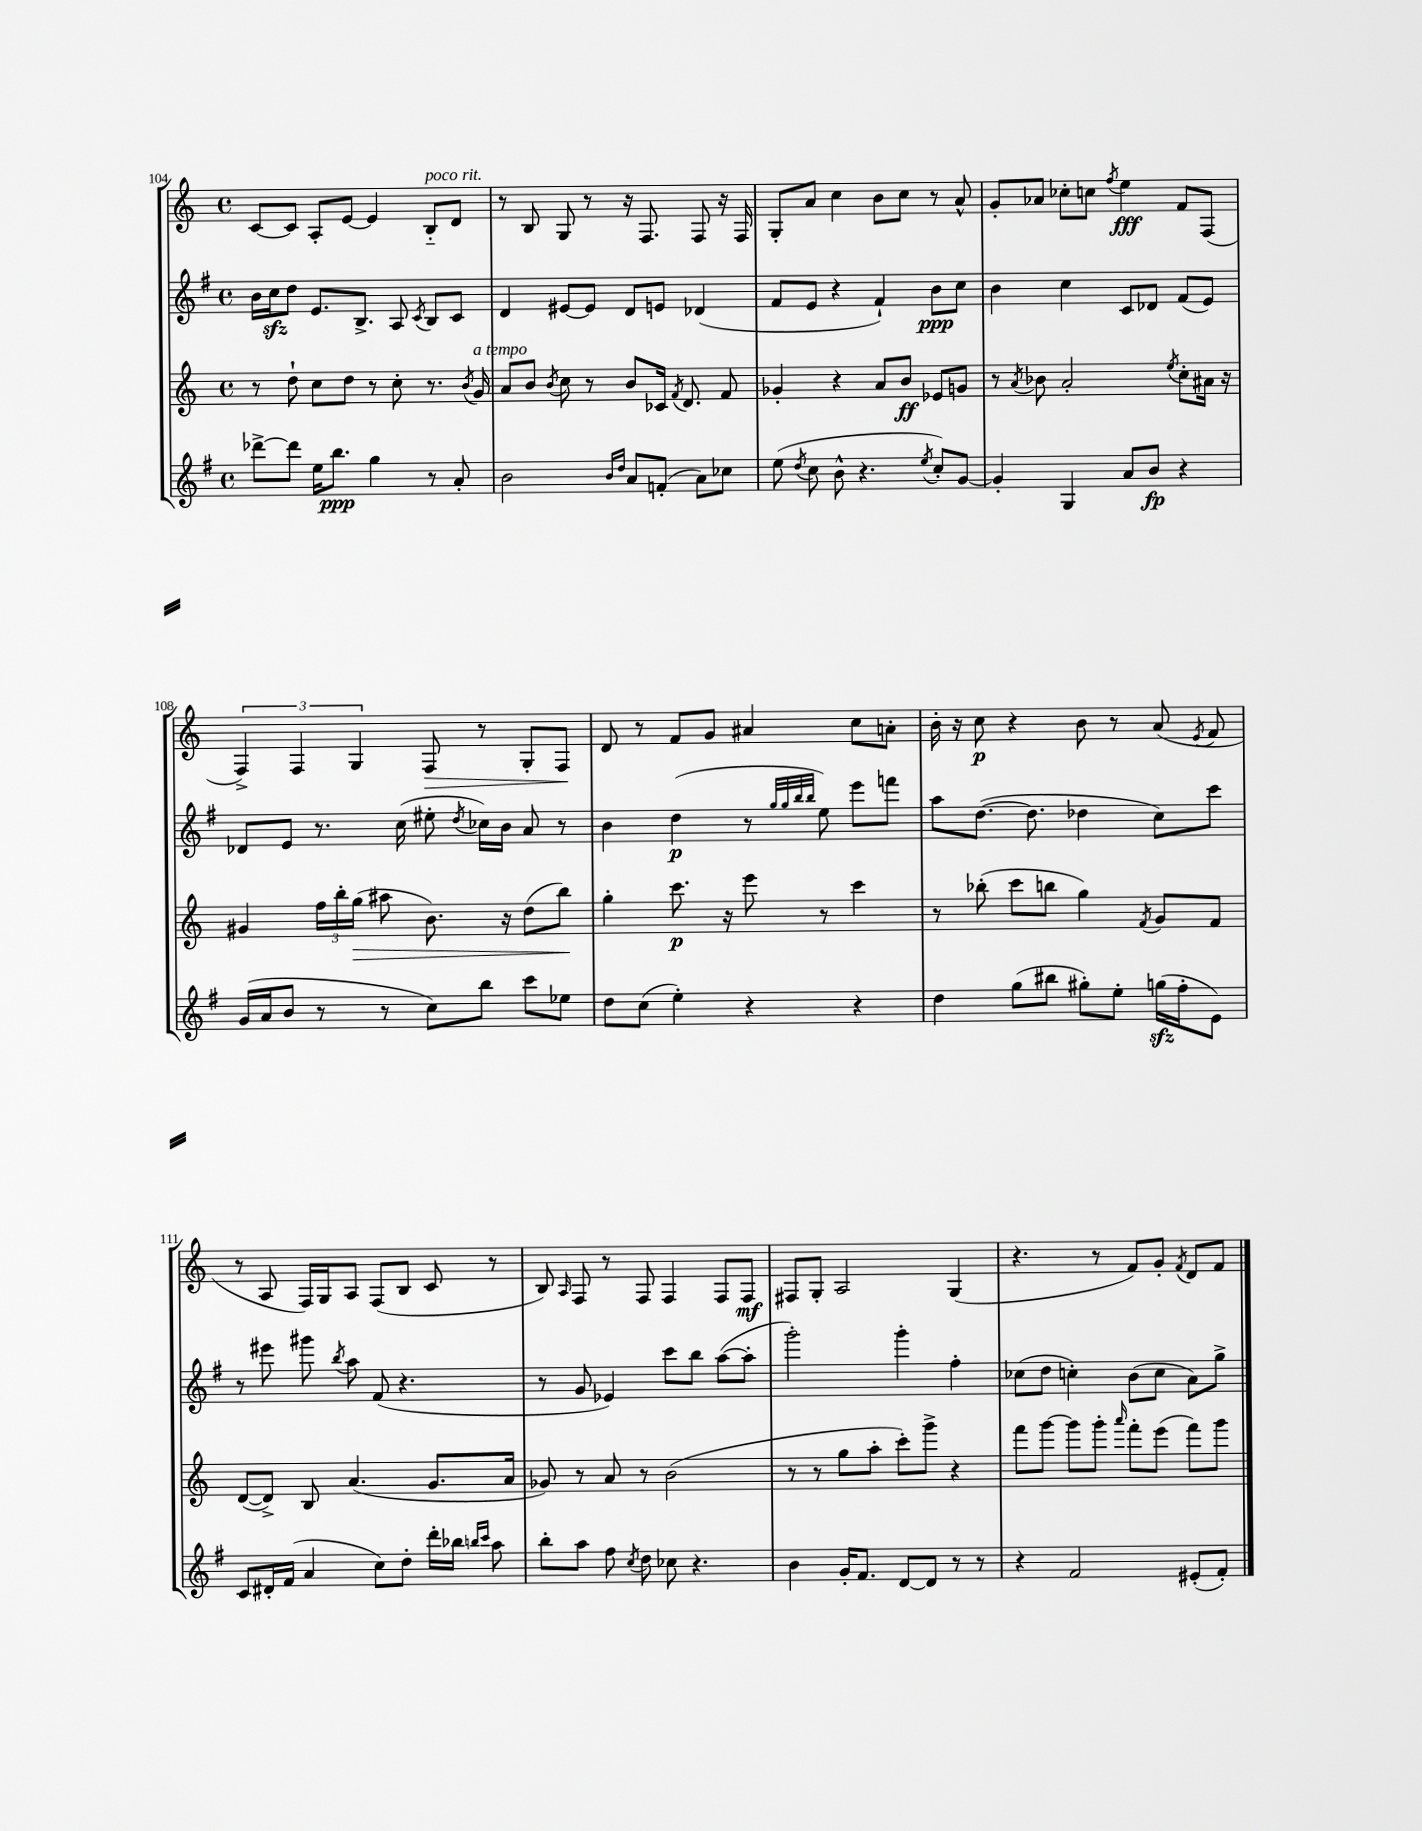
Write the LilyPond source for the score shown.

<<
\new StaffGroup <<
\new Staff = "s0" {
    \clef treble \key c \major \defaultTimeSignature \time 4/4
    \autoBeamOff c'8[~ c'8] a8[-. e'8]~ e'4 b8[-_^\markup { \italic "poco rit." } d'8] |
    r8 b8 g8 r8 r16 f8. f8 r16 f16 |
    g8[-. a'8] c''4 b'8[ c''8] r8 a'8-^ |
    g'8[-. aes'8] ces''8[-. c''8] \acciaccatura { f''8 } e''4\fff f'8[ f8]( |
    \tuplet 3/2 { f4->) f4 g4 } f8\> r8 g8[-. f8]\! |
    d'8 r8 f'8[ g'8] ais'4 c''8[ a'8]-. |
    b'16-. r16 c''8\p r4 b'8 r8 a'8( \acciaccatura { e'8 } f'8 |
    r8 a8 f16[) g16 a8] f8[( b8] c'8 r8 |
    b8) \grace { a16 } f8 r8 f8 f4 f8[ f8]\mf |
    fis8[ g8]-. a2 g4( |
    r4. r8 f'8[) g'8]-. \acciaccatura { f'8 } d'8[ f'8] \bar "|." |
}
\new Staff = "s1" {
    \clef treble \key g \major \defaultTimeSignature \time 4/4
    \autoBeamOff b'16[ c''16\sfz d''8] e'8.[ b8.]-> a8 \acciaccatura { c'8 } b8[ c'8] |
    d'4 eis'8[~ eis'8] d'8[ e'8] des'4( |
    fis'8[ e'8] r4 fis'4-!) b'8[\ppp c''8] |
    b'4 c''4 c'8[ des'8] fis'8[( e'8]) |
    des'8[ e'8] r8. c''16( eis''8-. \acciaccatura { d''8 } ces''16[) b'16] a'8 r8 |
    b'4 d''4\p( r8 \grace { g''32[ g''32 b''32 b''32] } e''8) e'''8[ f'''8] |
    a''8[ d''8.]~( d''8. des''4 c''8[) c'''8] |
    r8 eis'''8 gis'''8 \acciaccatura { b''8 } a''8 fis'8( r4. |
    r8 g'8 ees'4) c'''8[ b''8] a''8[~( a''8]-. |
    g'''2-.) g'''4-. fis''4-. |
    ces''8[( d''8] c''4-.) b'8[( c''8] a'8[) g''8]-> \bar "|." |
}
\new Staff = "s2" {
    \clef treble \key c \major \defaultTimeSignature \time 4/4
    \autoBeamOff r8 d''8-! c''8[ d''8] r8 c''8-. r8. \acciaccatura { b'8 } g'16^\markup { \italic "a tempo" } |
    a'8[ b'8] \acciaccatura { b'8 } c''8 r8 b'8[ ces'16] \acciaccatura { f'8 } d'8. f'8 |
    ges'4-. r4 a'8[ b'8]\ff ees'8[ g'8] |
    r8 \acciaccatura { a'8 } bes'8 a'2-. \acciaccatura { e''8 } c''8[-. ais'16] r16 |
    gis'4 \tuplet 3/2 { f''16[ b''16-. g''16]\>( } ais''8 b'8.) r16 d''8[( b''8]\!) |
    g''4-. c'''8.\p r16 e'''8 r8 c'''4 |
    r8 bes''8-.( c'''8[ b''8] g''4) \acciaccatura { f'8 } g'8[ f'8] |
    d'8[~( d'8]->) b8 a'4.( g'8.[ a'16] |
    ges'8) r8 a'8 r8 b'2( |
    r8 r8 g''8[ a''8]-. c'''8[-.) g'''8]-> r4 |
    f'''8[ g'''8]~ g'''8[ g'''8]-. \grace { a'''16 } f'''8[-. e'''8]( f'''8[) g'''8] \bar "|." |
}
\new Staff = "s3" {
    \clef treble \key g \major \defaultTimeSignature \time 4/4
    \autoBeamOff des'''8[~-> des'''8] e''16[ b''8.]\ppp g''4 r8 a'8-. |
    b'2 \grace { b'16[ d''16] } a'8[ f'8]-.( a'8[) ces''8] |
    e''8( \acciaccatura { d''8 } c''8 b'8-^ r4. \acciaccatura { e''8 } c''8[-.) g'8]~ |
    g'4-. g4 a'8[ b'8]\fp r4 |
    g'16[( a'16 b'8] r8 r8 c''8[) b''8] c'''8[ ees''8] |
    d''8[ c''8]( e''4-.) r4 r4 |
    d''4 g''8[( bis''8] gis''8[-.) e''8]-. g''16[\sfz( fis''16-. e'8]) |
    c'8[ dis'16-. fis'16]( a'4 c''8[) d''8]-. d'''16[-. bes''16] \grace { b''16[ c'''16] } a''8 |
    b''8[-. a''8] fis''8 \acciaccatura { c''8 } d''8 ces''8 r4. |
    b'4 g'16[-. fis'8.] d'8[~ d'8] r8 r8 |
    r4 fis'2 eis'8[-.( fis'8]-.) \bar "|." |
}
>>
>>
\layout { \context { \Score currentBarNumber = #104 } }
